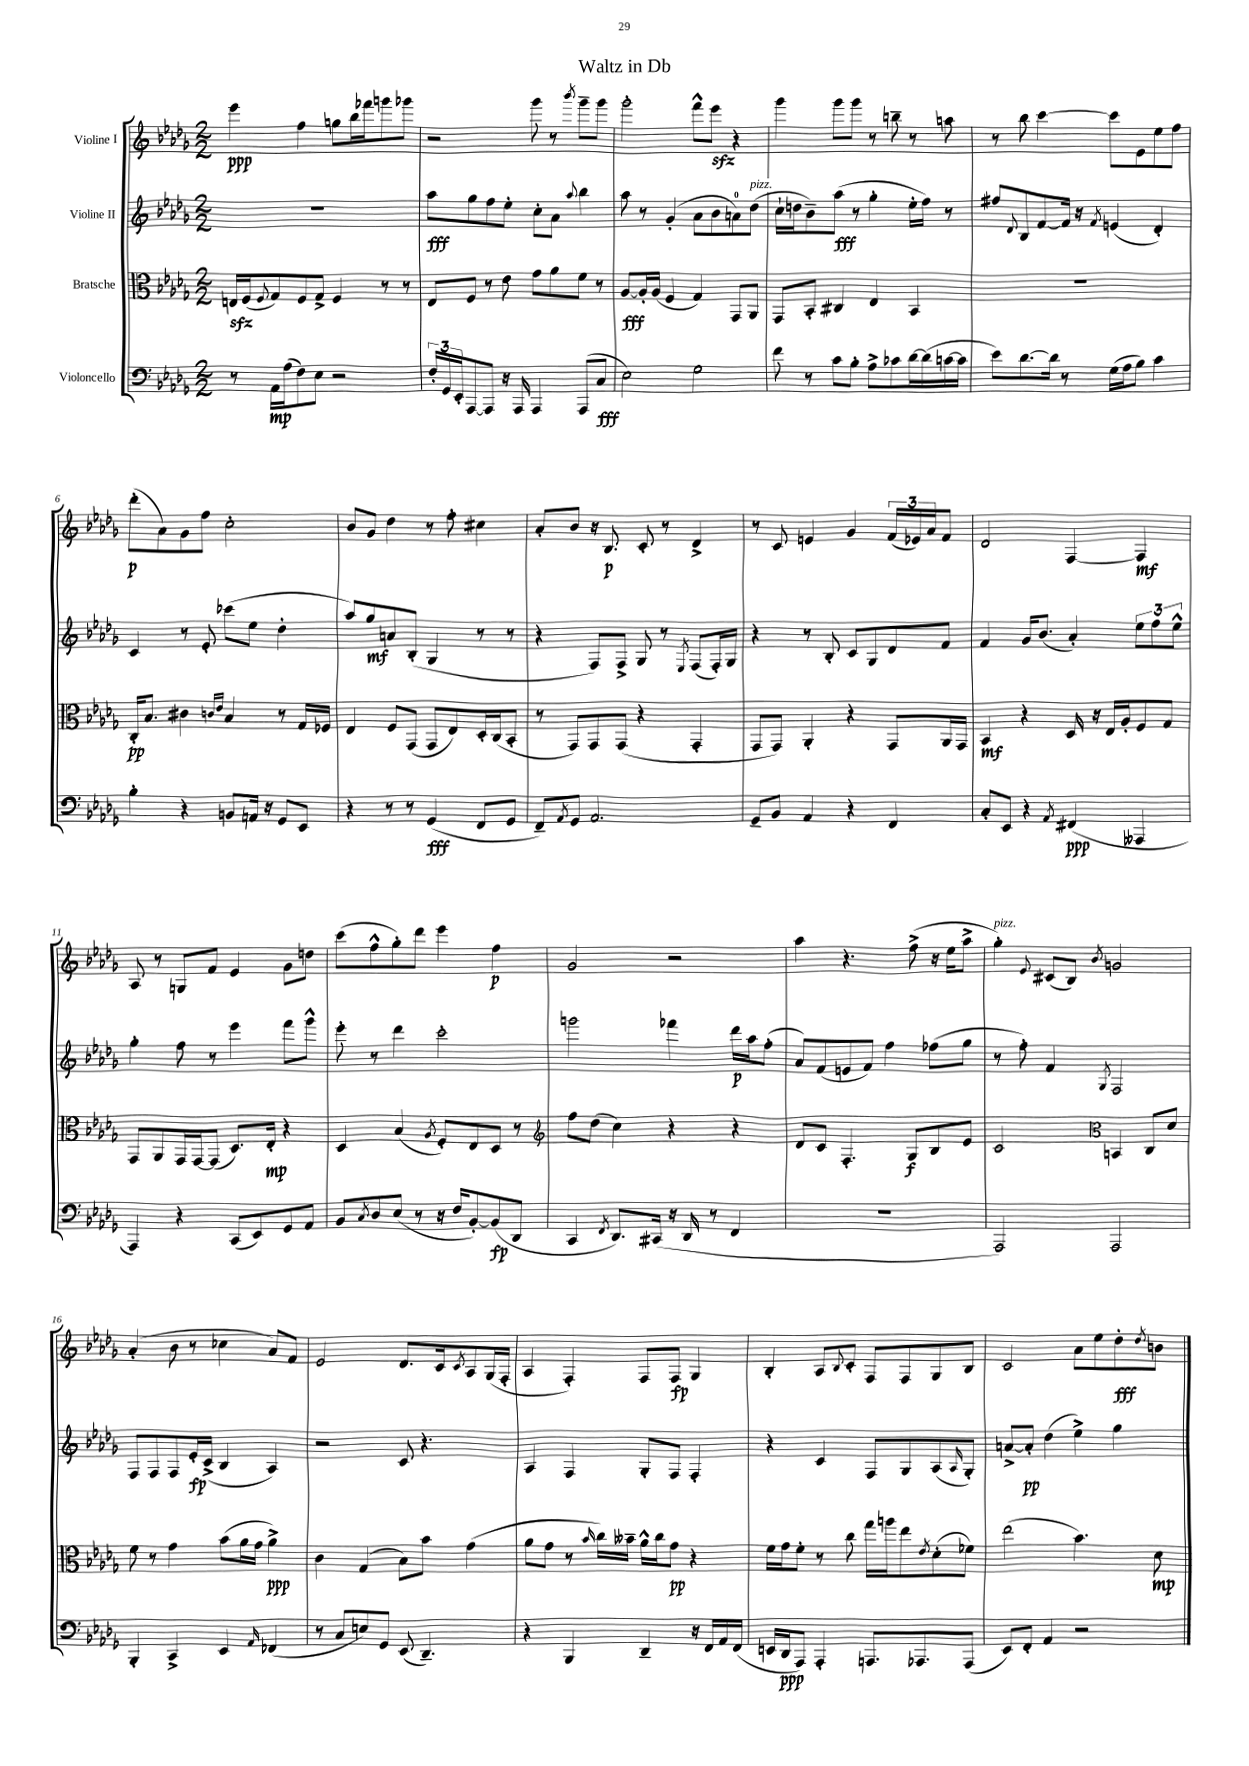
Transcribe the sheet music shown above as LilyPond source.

\header { title = "Waltz in Db" }
<<
\new StaffGroup <<
\new Staff = "s0" \with { instrumentName = "Violine I" } {
    \clef treble \key des \major \numericTimeSignature \time 2/2
    ees'''4\ppp f''4 g''8 bes''16 fes'''16 g'''8 ges'''8 |
    r2 ges'''8 r8 \acciaccatura { bes'''8 } ges'''8-- ges'''8 |
    ges'''2-. f'''8-^ ees'''8\sfz r4 |
    ges'''4 ges'''8 ges'''8 r8 b''8-- r8 a''8 |
    r8 bes''8 c'''4~ c'''8 ees'8 ees''8 f''8 |
    des'''8-.\p( aes'8) ges'8 f''8 c''2-. |
    bes'8 ges'8 des''4 r8 f''8-. cis''4 |
    aes'8-. bes'8 r16 bes8.\p c'8-. r8 des'4-> |
    r8 c'8 e'4 ges'4 \tuplet 3/2 { f'16( ees'16) aes'16 } f'8 |
    des'2 f4~ f4\mf |
    aes8 r8 g8 f'8 ees'4 ges'8 d''8 |
    c'''8( f''8-^ ges''8-.) des'''8 ees'''4 f''4\p |
    ges'2 r2 |
    aes''4 r4. f''8->( r16 ees''16 aes''8-> |
    ges''4-.^\markup { \italic "pizz." }) \appoggiatura { ees'8 } cis'8( bes8) \acciaccatura { bes'8 } g'2 |
    aes'4-.( bes'8 r8 ces''4 aes'8) f'8 |
    ees'2 des'8. c'16 \acciaccatura { c'8 } aes8 ges16( f16-. |
    aes4 f4-.) f8 f8\fp ges4 |
    bes4-. aes8 \appoggiatura { bes8 } c'8-. f8 f8 ges8 bes8 |
    c'2 aes'8 ees''8 des''8-.\fff \acciaccatura { des''8 } b'8 \bar "|." |
}
\new Staff = "s1" \with { instrumentName = "Violine II" } {
    \clef treble \key des \major \numericTimeSignature \time 2/2
    R1 |
    aes''8\fff ges''8 f''8 ees''8-. c''8-. aes'8 \appoggiatura { aes''8 } bes''4 |
    aes''8 r8 ges'4-.( aes'8 bes'8 a'8-0) des''8^\markup { \italic "pizz." }( |
    c''16-! d''16 bes'8--) aes''8\fff( r8 ges''4-. ees''16-. f''16) r8 |
    fis''8 \appoggiatura { des'8 } bes8 f'8~ f'16 r16 \acciaccatura { f'8 } e'4( des'4-.) |
    c'4 r8 ees'8-. ces'''8( ees''8 des''4-. |
    aes''8) ges''8\mf a'8 bes8-.( ges4 r8 r8 |
    r4 f8) f8-> ges8 r8 \acciaccatura { ees8 } f8( f16-.) ges16 |
    r4 r8 bes8-. c'8 ges8 des'8 f'8 |
    f'4 ges'16 bes'8.( aes'4-.) \tuplet 3/2 { ees''8 f''8 ees''8-^ } |
    ges''4-. f''8 r8 ees'''4 f'''8 ges'''8-^ |
    ees'''8-. r8 des'''4 c'''2-. |
    g'''2 fes'''4 des'''16\p aes''16 f''8-.( |
    aes'8) f'8( e'8 f'8) f''4 fes''8( ges''8 |
    r8 f''8-.) f'4 \acciaccatura { ges8 } f2 |
    f8 f8 f8 ees'16-.\fp c'16->( bes4 aes4) |
    r2 c'8 r4. |
    aes4 f4 ges8-. f8 f4-. |
    r4 c'4 f8 ges8 aes8( \grace { aes16 } ges8-.) |
    a'8~-> a'8-.\pp des''4( ees''4->) ges''4 \bar "|." |
}
\new Staff = "s2" \with { instrumentName = "Bratsche" } {
    \clef alto \key des \major \numericTimeSignature \time 2/2
    e16\sfz f16( \appoggiatura { f8 } ges8) f8 ges8-> f4 r8 r8 |
    ees8 f8 r8 ees'8 ges'8 aes'8 f'8 r8 |
    aes8~\fff aes16-. aes16( f4 ges4) ges,8 aes,8 |
    ges,8 bes,8-. cis4 ees4 bes,4 |
    R1 |
    c16-.\pp bes8. cis'4 \grace { c'16 ees'16 } bes4 r8 ges16 fes16 |
    ees4 f8 ges,8( ges,8 ees8) des16-. c16( bes,8-. |
    r8 ges,8) ges,8 ges,8( r4 ges,4-. |
    ges,8 ges,8) aes,4-. r4 ges,8 aes,16 ges,16 |
    bes,4\mf r4 des16 r16 ees16 aes16-. f8 ges8 |
    ges,8 aes,8 ges,16 ges,16~ ges,8( des8.) ees16-.\mp r4 |
    des4 bes4( \acciaccatura { aes8 } f8-.) ees8 des8 r8 |
    \clef treble f''8 des''8( c''4) r4 r4 |
    des'8 c'8 f4.-. ges8\f bes8 ees'8 |
    c'2 \clef alto b,4 c8 des'8 |
    f'8 r8 ges'4 bes'8( aes'16 ges'16 aes'4->\ppp) |
    c'4 ges4( bes8) bes'8 ges'4( |
    aes'8 ges'8 r8 \grace { bes'16 } c''16) beses'16-- aes'16-^ c''16 ges'8\pp r4 |
    f'16 ges'16 f'8-. r8 c''8 ges''16 a''16 ees''8 \acciaccatura { ees'8 } des'8-.( fes'8) |
    ees''2( bes'4.) des'8\mp \bar "|." |
}
\new Staff = "s3" \with { instrumentName = "Violoncello" } {
    \clef bass \key des \major \numericTimeSignature \time 2/2
    r8 aes,16\mp aes16( f8) ees8 r2 |
    \tuplet 3/2 { f16-. ges,16 ees,16-. } aes,,8~ aes,,8 r16 aes,,16 aes,,4 aes,,8( c8\fff |
    ees2) ges2 |
    f'8 r8 c'8 bes8-. aes8-> ces'8 des'16~ des'16( c'16~ c'16 |
    ees'8) des'8.~ des'16 r8 ges16( aes16 bes8) c'4 |
    bes4-. r4 b,8 a,16 r16 ges,8 ees,8 |
    r4 r8 r8 ges,4\fff( f,8 ges,8 |
    f,8--) \acciaccatura { aes,8 } ges,8 aes,2. |
    ges,8-- bes,8 aes,4 r4 f,4 |
    c8-. ees,8 r4 \acciaccatura { aes,8 } fis,4\ppp( aeses,,4 |
    aes,,4) r4 c,8( ees,8) ges,8 aes,8 |
    bes,8 \acciaccatura { c8 } des8 ees8( r8 r16 f16 bes,8~-.) bes,8\fp( des,8 |
    c,4 \acciaccatura { f,8 } des,8.) cis,16( r16 des,16 r8 f,4 |
    R1 |
    aes,,2) aes,,2 |
    bes,,4-. c,4-> ees,4 \grace { aes,16 } fes,4( |
    r8 c8 e8) ges,8 ees,8( des,4.--) |
    r4 bes,,4 des,4-- r16 f,16 aes,16 f,16( |
    e,16 des,16\ppp aes,,8) aes,,4-. a,,8. aes,,8. aes,,8( |
    ees,8) f,8-. aes,4 r2 \bar "|." |
}
>>
>>
